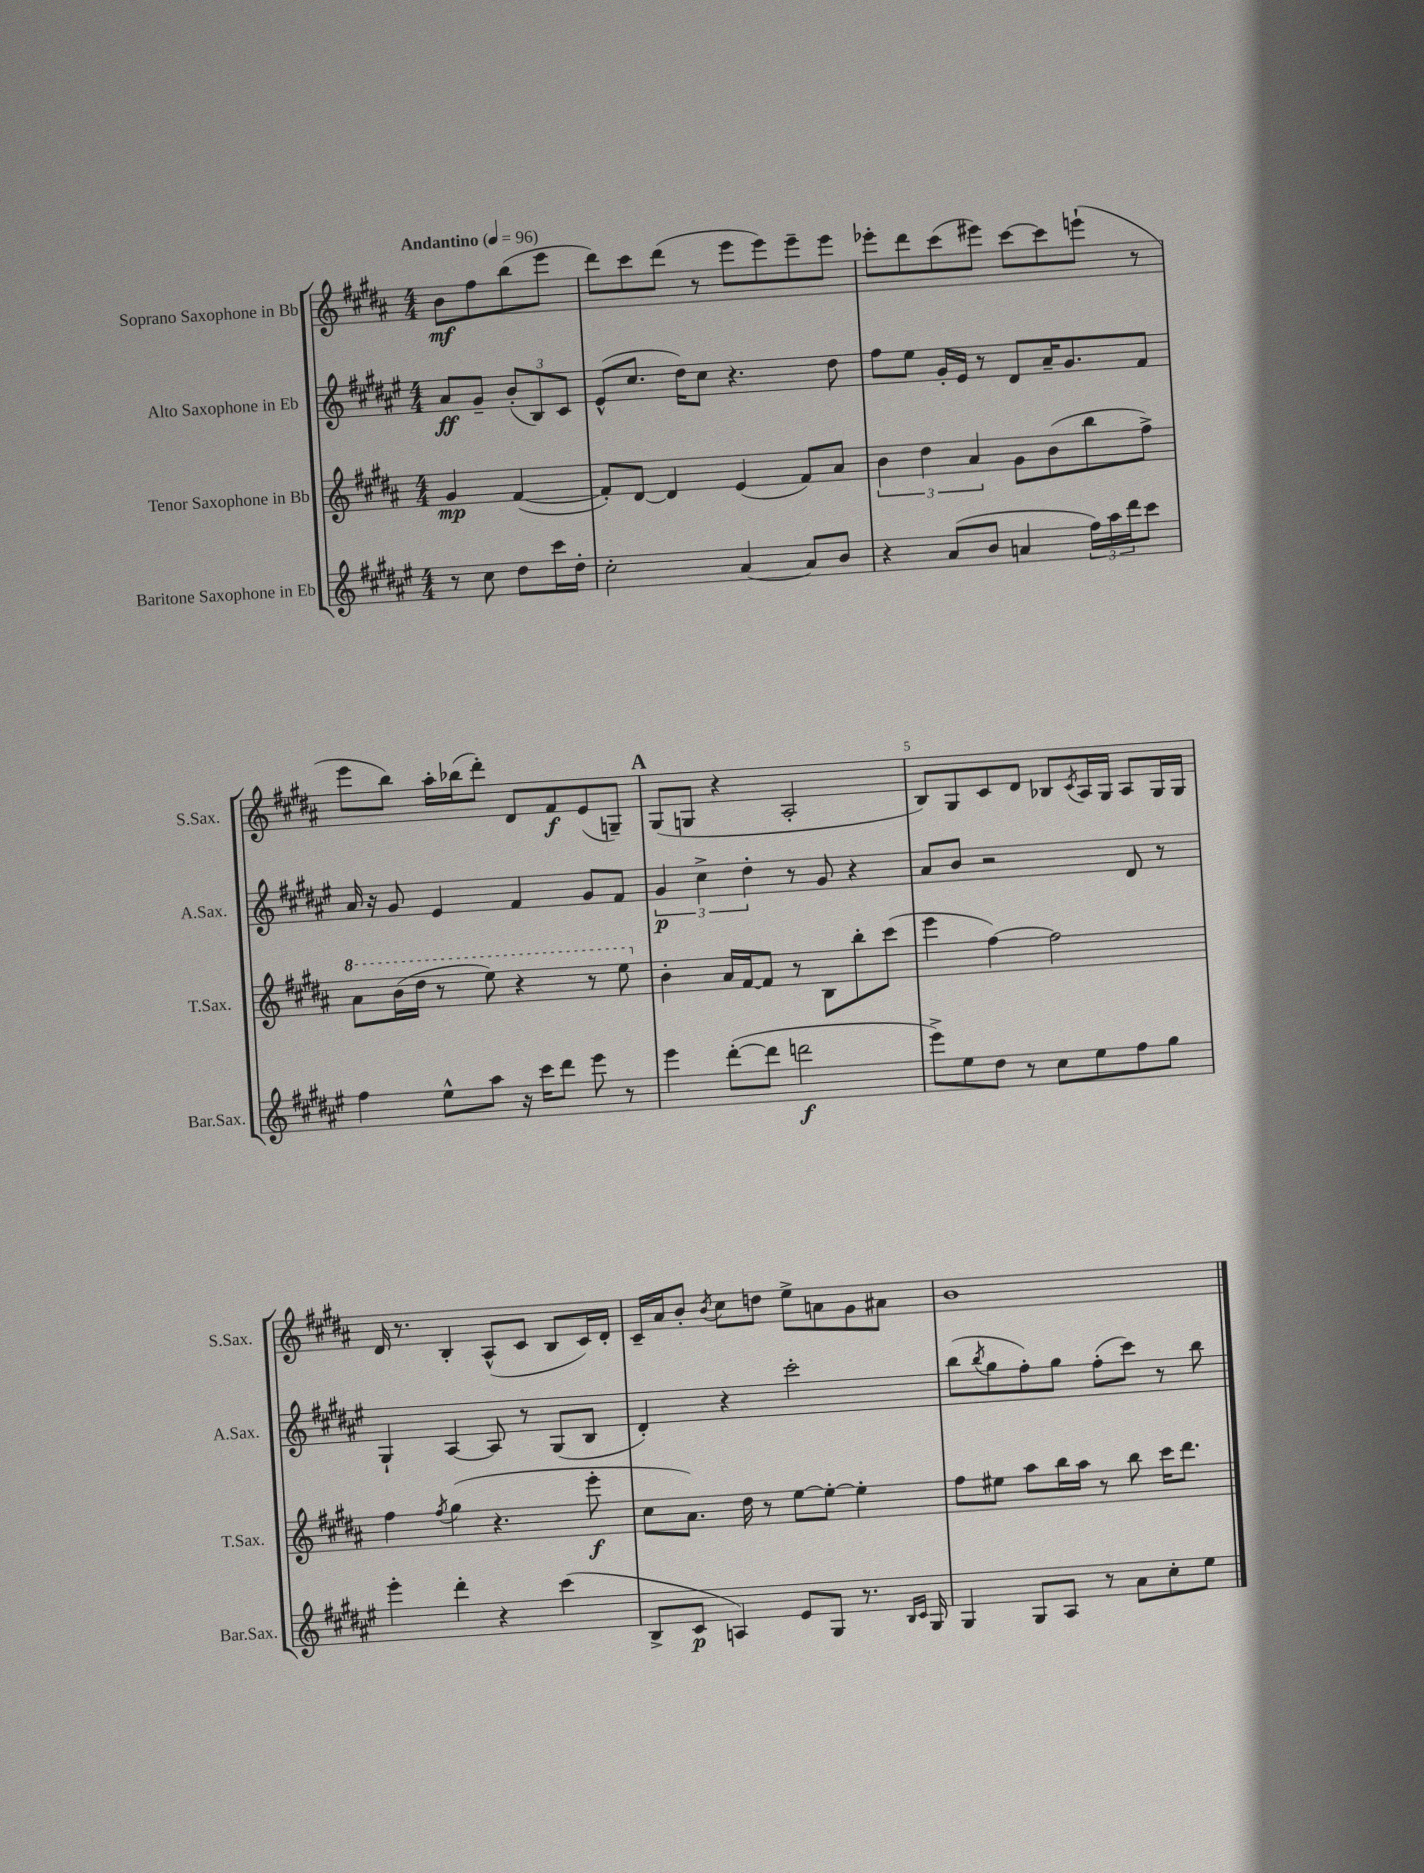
<<
\new StaffGroup <<
\new Staff = "s0" \with { instrumentName = "Soprano Saxophone in Bb" shortInstrumentName = "S.Sax." } {
    \clef treble \key b \major \numericTimeSignature \time 4/4 \partial 2 \tempo "Andantino" 4 = 96
    b'8\mf fis''8 b''8( e'''8 |
    dis'''8) cis'''8 dis'''8( r8 e'''8 e'''8) e'''8-- e'''8 |
    ees'''8-. dis'''8 cis'''8( eis'''8) cis'''8~ cis'''8 e'''8-!( r8 |
    e'''8 b''8) ais''16-. bes''16( dis'''8-.) dis'8 fis'8\f e'8( g8--) |
    \mark \markup { \bold "A" } gis8( g8 r4 ais2-. |
    b8) gis8 cis'8 dis'8 bes8 \acciaccatura { cis'8 } ais16 gis16 ais8 gis16 gis16 |
    dis'16 r8. b4-. ais8-^( cis'8 b8 cis'16) dis'16-. |
    cis'16-- ais'16 b'8-. \acciaccatura { b'8 } cis''8 d''8 e''8-> a'8 gis'8 ais'8 |
    b'1 \bar "|." |
}
\new Staff = "s1" \with { instrumentName = "Alto Saxophone in Eb" shortInstrumentName = "A.Sax." } {
    \clef treble \key fis \major \numericTimeSignature \time 4/4 \partial 2
    ais'8\ff gis'8-- \tuplet 3/2 { b'8-.( b8) cis'8 } |
    eis'8-^( cis''8. dis''16) cis''8 r4. dis''8 |
    fis''8 eis''8 gis'16-. eis'16 r8 dis'8 ais'16-- gis'8. fis'8 |
    ais'16 r16 gis'8 eis'4 fis'4 gis'8 fis'8 |
    \mark \markup { \bold "A" } \tuplet 3/2 { gis'4\p cis''4-> dis''4-. } r8 gis'8 r4 |
    ais'8 b'8 r2 dis'8 r8 |
    gis4-! ais4~ ais8 r8 gis8( b8 |
    dis'4-.) r4 cis'''2-. |
    b''8( \acciaccatura { b''8 } gis''8 fis''8-.) gis''8 fis''8-.( cis'''8) r8 b''8 \bar "|." |
}
\new Staff = "s2" \with { instrumentName = "Tenor Saxophone in Bb" shortInstrumentName = "T.Sax." } {
    \clef treble \key b \major \numericTimeSignature \time 4/4 \partial 2
    gis'4\mp fis'4~( |
    fis'8-.) dis'8~ dis'4 e'4( fis'8) ais'8 |
    \tuplet 3/2 { b'4 dis''4 ais'4 } gis'8 b'8( b''8 fis''8->) |
    \ottava #1 ais''8 b''16( dis'''16 r8 e'''8) r4 r8 e'''8 \ottava #0 |
    \mark \markup { \bold "A" } b'4-. ais'16 fis'16~ fis'8 r8 b8 b''8-. cis'''8( |
    e'''4 fis''4~) fis''2 |
    fis''4 \acciaccatura { fis''8 } gis''4( r4. e'''8-.\f |
    cis''8 ais'8.) dis''16 r8 e''8~ e''8~-. e''4-. |
    fis''8 eis''8 ais''8 b''16 ais''16 r8 b''8 cis'''16 dis'''8. \bar "|." |
}
\new Staff = "s3" \with { instrumentName = "Baritone Saxophone in Eb" shortInstrumentName = "Bar.Sax." } {
    \clef treble \key fis \major \numericTimeSignature \time 4/4 \partial 2
    r8 cis''8 dis''8 cis'''16 dis''16-. |
    cis''2-. ais'4~ ais'8 b'8 |
    r4 ais'8( b'8 a'4 \tuplet 3/2 { fis''16) ais''16 dis'''16 } cis'''8 |
    fis''4 eis''8-^ ais''8 r16 cis'''16 dis'''8 eis'''8 r8 |
    \mark \markup { \bold "A" } eis'''4 dis'''8~-.( dis'''8 d'''2\f |
    eis'''8->) eis''8 dis''8 r8 cis''8 eis''8 fis''8 gis''8 |
    eis'''4-. dis'''4-. r4 cis'''4( |
    b8-> cis'8\p a4) eis'8 gis8 r8. \grace { b16 cis'16 } gis16 |
    gis4 gis8 ais8 r8 ais'8 cis''8-. eis''8 \bar "|." |
}
>>
>>
\layout { \context { \Score \override BarNumber.break-visibility = ##(#f #t #t) barNumberVisibility = #(every-nth-bar-number-visible 5) } }
